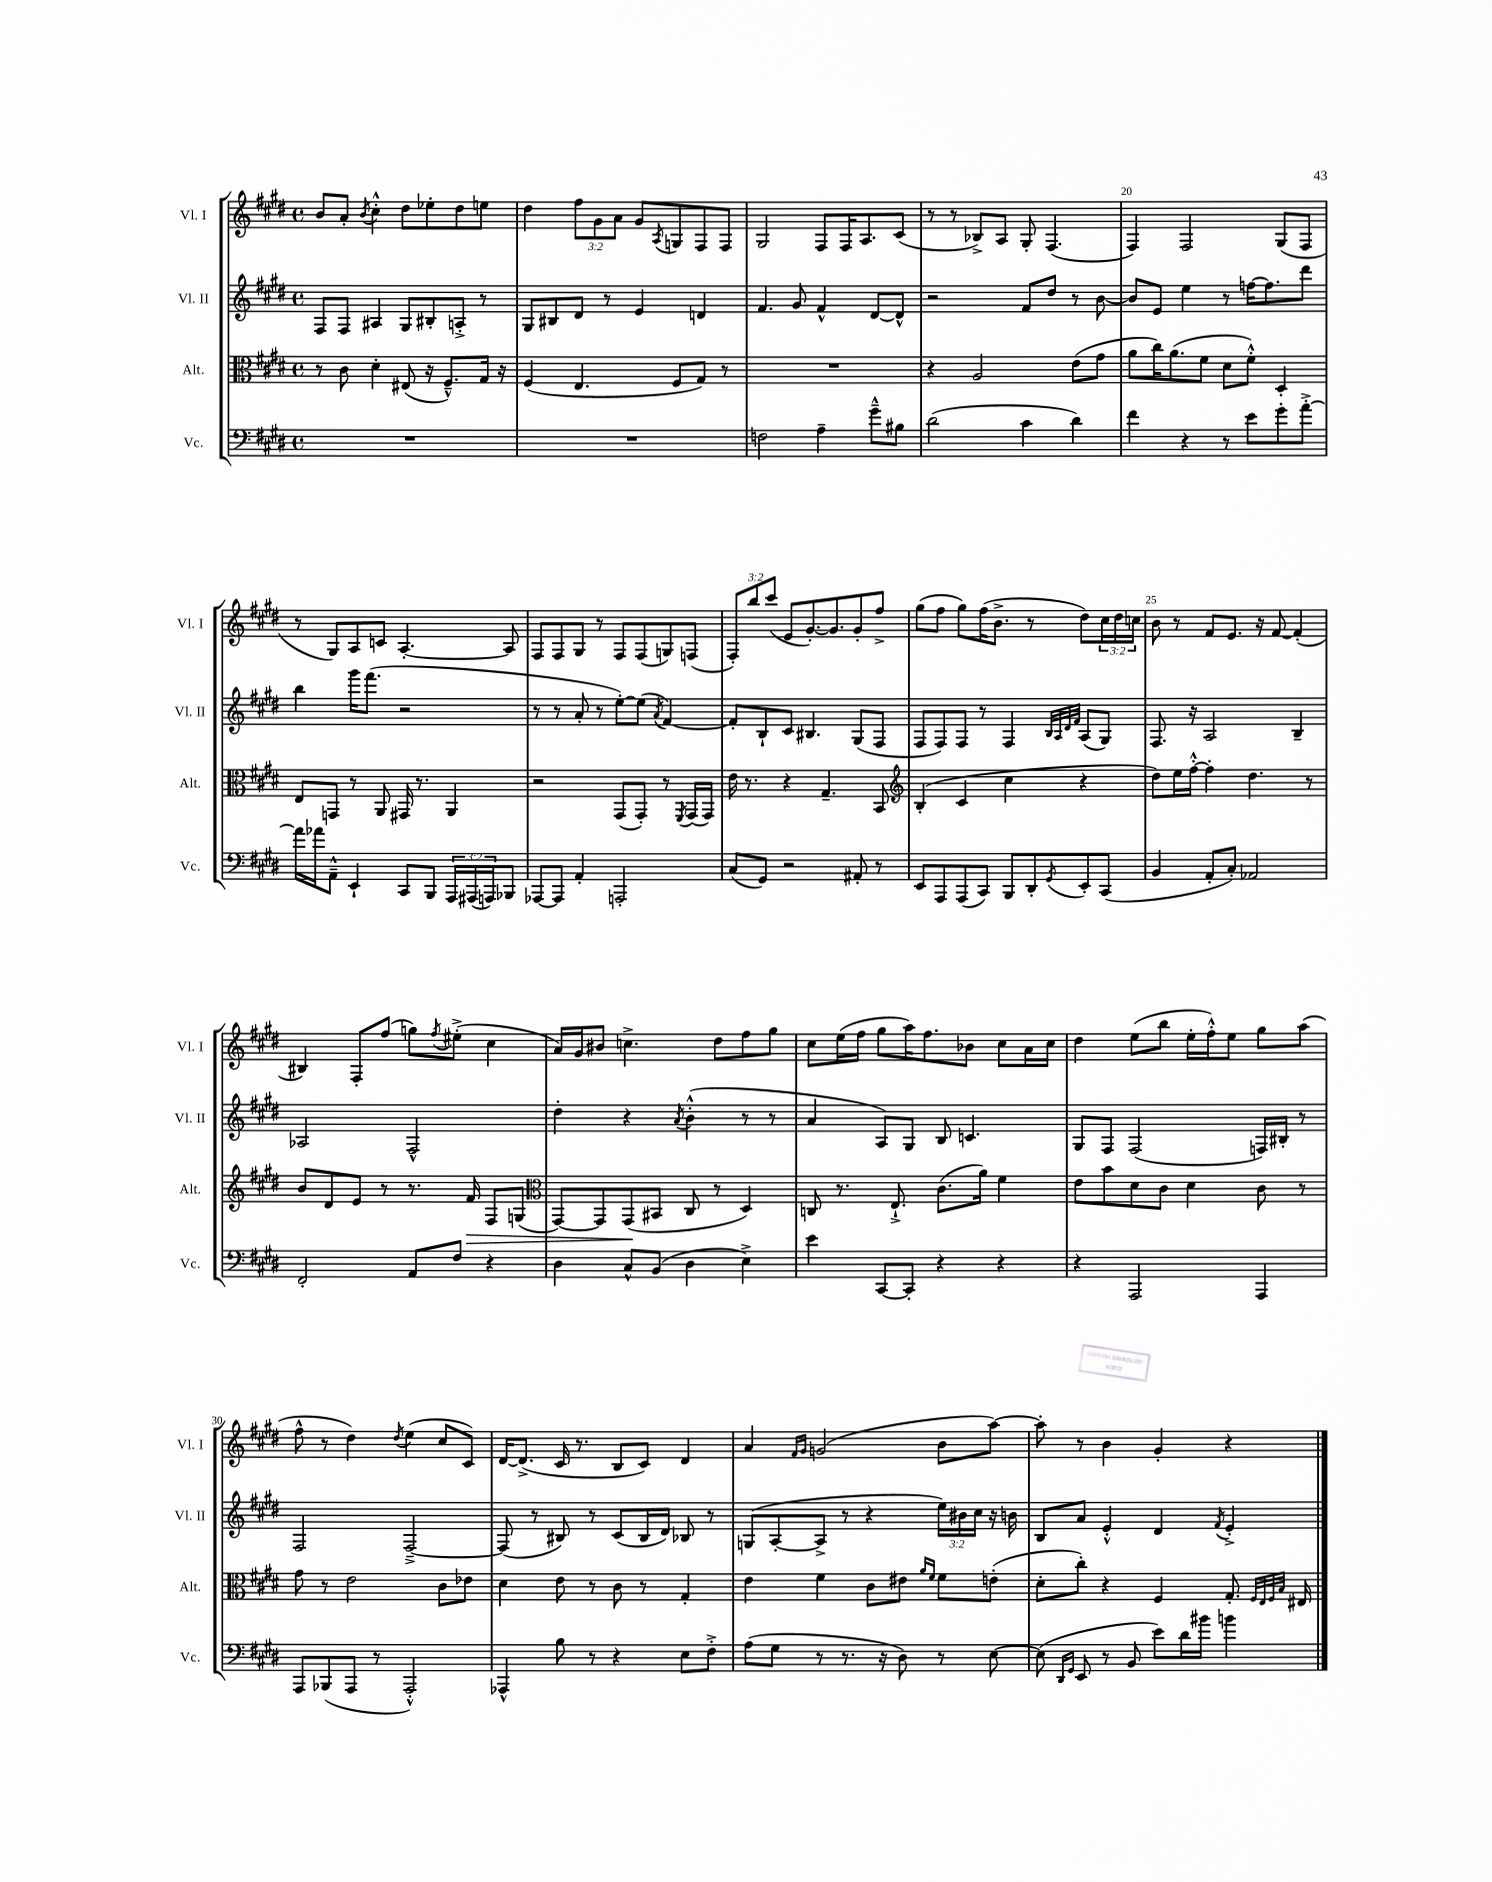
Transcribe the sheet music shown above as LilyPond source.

<<
\new StaffGroup <<
\new Staff = "s0" \with { instrumentName = "Vl. I" shortInstrumentName = "Vl. I" } {
    \clef treble \key e \major \defaultTimeSignature \time 4/4 \override Staff.TupletNumber.text = #tuplet-number::calc-fraction-text
    b'8 a'8-. \acciaccatura { b'8 } cis''4-.-^ dis''8 ees''8-. dis''8 e''8 |
    dis''4 \tuplet 3/2 { fis''8 gis'8 a'8 } gis'8 \acciaccatura { a8 } g8 fis8 fis8 |
    gis2 fis8 fis16 a8. cis'8( |
    r8 r8 bes8->) a8 gis8-. fis4.( |
    fis4) fis2 gis8( fis8 |
    r8 gis8) a8 c'8 a4.~-. a8 |
    fis8 fis8 gis8 r8 fis8 fis8( g8) f8( |
    \tuplet 3/2 { fis8-.) b''8 cis'''8( } e'8 gis'8.~-.) gis'8. gis'8-. fis''8-> |
    gis''8( fis''8 gis''8) fis''16( b'8.-> r8 dis''8) \tuplet 3/2 { cis''16 dis''16 c''16 } |
    b'8 r8 fis'8 e'8. r16 fis'8~ fis'4-.( |
    bis4) fis8-. fis''8( g''8) \acciaccatura { fis''8 } eis''8-.->( cis''4 |
    a'16) gis'16 bis'8 c''4.-> dis''8 fis''8 gis''8 |
    cis''8 e''16( fis''16 gis''8 a''16) fis''8. bes'8 cis''8 a'16 cis''16 |
    dis''4 e''8( b''8 e''16-. fis''16-.-^) e''8 gis''8 a''8( |
    fis''8-^ r8 dis''4) \acciaccatura { dis''8 } e''4( cis''8 cis'8) |
    dis'16~ dis'8.->( cis'16 r8. b8 cis'8) dis'4 |
    a'4 \grace { fis'16 gis'16 } g'2( b'8 a''8~) |
    a''8-. r8 b'4 gis'4-. r4 \bar "|." |
}
\new Staff = "s1" \with { instrumentName = "Vl. II" shortInstrumentName = "Vl. II" } {
    \clef treble \key e \major \defaultTimeSignature \time 4/4 \override Staff.TupletNumber.text = #tuplet-number::calc-fraction-text
    fis8 fis8 ais4 gis8 bis8-. a8-.-> r8 |
    gis8 bis8 dis'8 r8 e'4 d'4 |
    fis'4. gis'8 fis'4-^ dis'8~ dis'8-^ |
    r2 fis'8 dis''8 r8 b'8~ |
    b'8 e'8 e''4 r8 f''16~ f''8. dis'''8 |
    b''4 gis'''16 fis'''8.( r2 |
    r8 r8 a'8-. r8 e''8~-.) e''8( \acciaccatura { a'8 } fis'4~) |
    fis'8-. b8-! cis'8 bis4. gis8( fis8 |
    fis8 fis8) fis8 r8 fis4 \grace { b32 a32 dis'32 fis'32 } a8( gis8) |
    fis8. r16 a2 b4-- |
    aes2 fis2-^ |
    dis''4-. r4 \acciaccatura { a'8 } b'4-.-^( r8 r8 |
    a'4 a8) gis8 b8 c'4. |
    gis8 fis8 fis2( f16) bis16-. r8 |
    fis2 fis2~---> |
    fis8( r8 bis8) r8 cis'8( bis16 dis'16) bes8 r8 |
    g8( a8~-. a8-> r8 r4 \tuplet 3/2 { e''16) bis'16 cis''16 } r16 b'16 |
    b8 a'8 e'4-.-^ dis'4 \acciaccatura { fis'8 } e'4-.-> \bar "|." |
}
\new Staff = "s2" \with { instrumentName = "Alt." shortInstrumentName = "Alt." } {
    \clef alto \key e \major \defaultTimeSignature \time 4/4
    r8 cis'8 dis'4-. eis8( r16 fis8.---^) gis16 r16 |
    fis4( e4. fis8 gis8) r8 |
    R1 |
    r4 a2 e'8( gis'8 |
    a'8 cis''16) a'8.( fis'8 dis'8 fis'8-.-^) dis4-. |
    e8 g,8 r8 a,8 gis,16 r8. a,4 |
    r2 gis,8( gis,8-.) r8 \acciaccatura { fis,8 } gis,16( gis,16) |
    e'16 r8. r4 gis4.-- b,8 |
    \clef treble b4-.( cis'4 cis''4 r4 |
    dis''8) e''16 fis''16~-.-^ fis''4-. dis''4. r8 |
    b'8 dis'8 e'8 r8 r8. fis'16\> fis8 g8( |
    \clef alto gis,8~) gis,8 gis,8\!( bis,8 cis8 r8 dis4) |
    c8 r8. e8.-!-> cis'8.( a'16) fis'4 |
    e'8 b'8 dis'8 cis'8 dis'4 cis'8 r8 |
    gis'8 r8 e'2 cis'8 ees'8 |
    dis'4 e'8 r8 cis'8 r8 gis4-. |
    e'4 fis'4 cis'8 eis'8 \grace { a'16 fis'16 } fis'8 e'8-.( |
    dis'8-. cis''8-.) r4 fis4 gis8.-. \grace { fis32 e32 fis32 b32 } eis16 \bar "|." |
}
\new Staff = "s3" \with { instrumentName = "Vc." shortInstrumentName = "Vc." } {
    \clef bass \key e \major \defaultTimeSignature \time 4/4 \override Staff.TupletNumber.text = #tuplet-number::calc-fraction-text
    R1 |
    R1 |
    f2 a4-- gis'8---^ bis8 |
    dis'2( cis'4 dis'4) |
    fis'4 r4 r8 e'8 gis'8-. a'8~-.-> |
    a'16 aes'16 a,8---^ e,4-! cis,8 b,,8 \tuplet 3/2 { a,,16 ais,,16( a,,16) } bes,,8 |
    aes,,8~ aes,,8 a,4-. a,,2-. |
    cis8( gis,8) r2 ais,8-. r8 |
    e,8 a,,8 a,,8( cis,8) b,,8 dis,8-. \acciaccatura { gis,8 } e,8-. cis,8( |
    b,4 a,8-. cis8-.) aes,2 |
    fis,2-. a,8 fis8 r4 |
    dis4 cis8-^ b,8( dis4 e4->) |
    e'4 cis,8~ cis,8-. r4 r4 |
    r4 a,,2 a,,4 |
    a,,8 bes,,8( a,,8 r8 a,,2-.-^) |
    aes,,4-^ b8 r8 r4 e8 fis8-.-> |
    a8( gis8 r8 r8. r16 dis8) r8 e8~ |
    e8( \grace { dis,16 gis,16 } e,8 r8 b,8 e'8) dis'16 bis'16 b'4 \bar "|." |
}
>>
>>
\layout { \context { \Score currentBarNumber = #16 \override BarNumber.break-visibility = ##(#f #t #t) barNumberVisibility = #(every-nth-bar-number-visible 5) } }
